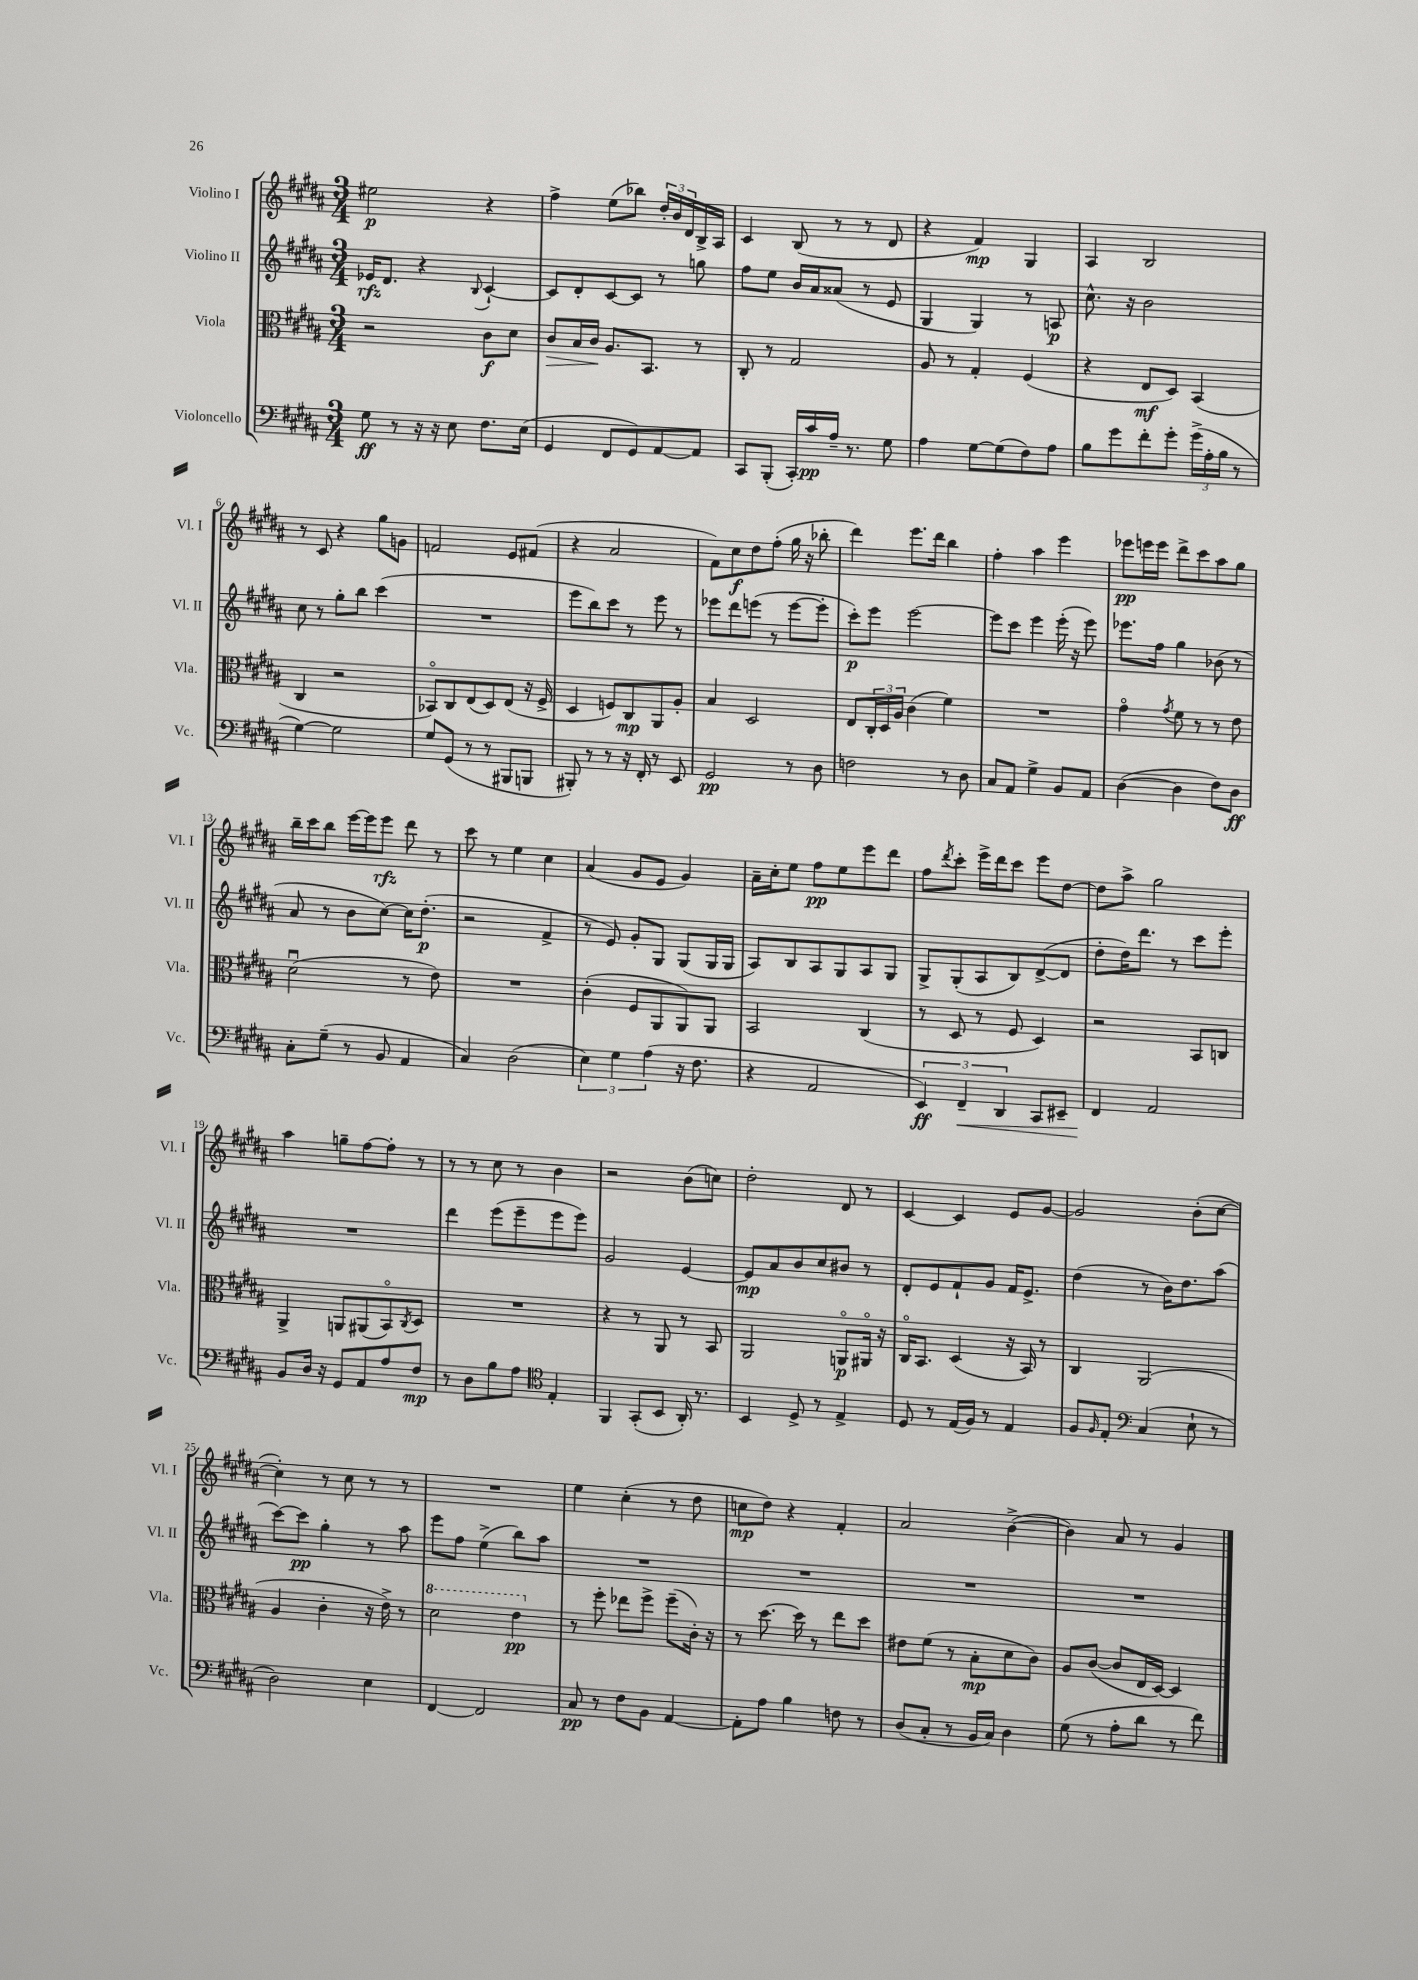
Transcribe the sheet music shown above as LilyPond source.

<<
\new StaffGroup <<
\new Staff = "s0" \with { instrumentName = "Violino I" shortInstrumentName = "Vl. I" } {
    \clef treble \key b \major \numericTimeSignature \time 3/4
    eis''2\p r4 |
    fis''4-> e''8( bes''8) \tuplet 3/2 { dis''16-. b'16 dis'16 } b16-> ais16 |
    cis'4 b8( r8 r8 dis'8 |
    r4 fis'4\mp) gis4 |
    ais4 b2 |
    r8 cis'8 r4 gis''8 g'8 |
    f'2 e'8 fis'8( |
    r4 ais'2 |
    fis'8) cis''8\f dis''8 fis''8-.( gis''16 r16 bes''8-. |
    dis'''4) e'''8. dis'''16 b''4 |
    fis''4-. ais''4 e'''4 |
    ees'''8\pp e'''16 e'''16 dis'''8-> cis'''8 ais''8 gis''8 |
    b''16-- cis'''16 b''8 e'''16~ e'''16 e'''8\rfz dis'''8 r8 |
    cis'''8 r8 e''4 cis''4 |
    ais'4( gis'8 e'8 gis'4) |
    ais'16-- cis''16-. e''8 fis''8\pp e''8 e'''8 dis'''8 |
    fis''8 \acciaccatura { dis'''8 } cis'''8-. e'''16-> dis'''16 cis'''8 e'''8 dis''8~ |
    dis''8 ais''8-> gis''2 |
    ais''4 g''8-- fis''8~ fis''8-. r8 |
    r8 r8 cis''8 r8 b'4 |
    r2 b'8( c''8) |
    dis''2-. dis'8 r8 |
    cis'4~ cis'4 e'8 gis'8~ |
    gis'2 b'8-.( cis''8~ |
    cis''4-.) r8 cis''8 r8 r8 |
    R2. |
    e''4 cis''4-.( r8 dis''8 |
    c''8\mp dis''8) r4 fis'4-. |
    ais'2 b'4~->( |
    b'4) ais'8 r8 gis'4 \bar "|." |
}
\new Staff = "s1" \with { instrumentName = "Violino II" shortInstrumentName = "Vl. II" } {
    \clef treble \key b \major \numericTimeSignature \time 3/4
    ees'16\rfz dis'8. r4 \appoggiatura { b8 } cis'4~-! |
    cis'8 dis'8-. cis'8~ cis'8 r8 g''8 |
    fis''8 e''8 b'16 ais'16 aisis'8( r8 e'8 |
    gis4 gis4) r8 a8\p |
    cis''8.-^ r16 b'2 |
    cis''8 r8 gis''8-. b''8 cis'''4( |
    R2. |
    e'''8 b''8) cis'''8 r8 e'''8 r8 |
    ees'''8 dis'''8 e'''8( r8 e'''8~ e'''8-. |
    cis'''8-.\p) e'''8 e'''2~ |
    e'''8 cis'''8 e'''4 e'''16-.( r16 e'''8) |
    ees'''8. fis''16 gis''4 bes'8( r8 |
    ais'8 r8 b'8 cis''8~) cis''16 dis''8.-.\p( |
    r2 fis'4-> |
    r8 e'8) gis'8-. gis8 gis8( gis16 gis16 |
    ais8) b8 ais8 gis8 ais8 gis8 |
    gis8-> gis8-.( ais8 b8) dis'8~->( dis'8 |
    dis''8-. dis''16) dis'''8. r8 cis'''8 e'''8-. |
    R2. |
    dis'''4 e'''8( e'''8-- e'''8 e'''8) |
    gis'2 e'4~ |
    e'8\mp ais'8 b'8 cis''8 bis'8 r8 |
    dis'8-. e'8 fis'8-! gis'8 fis'16 e'8.-> |
    dis''4( r8 b'16) dis''8. ais''8( |
    cis'''8~) cis'''8\pp gis''4-. r8 ais''8 |
    e'''8 fis''8 e''4->( b''8) ais''8 |
    R2. |
    R2. |
    R2. |
    R2. \bar "|." |
}
\new Staff = "s2" \with { instrumentName = "Viola" shortInstrumentName = "Vla." } {
    \clef alto \key b \major \numericTimeSignature \time 3/4
    r2 cis'8\f dis'8 |
    cis'8\> b16 cis'16\! ais8. b,8. r8 |
    cis8-. r8 gis2 |
    ais8 r8 gis4-. fis4( |
    r4 e8\mf dis8) b,4( |
    cis4 r2 |
    bes,8\flageolet) cis8 e8( dis8) e8( r16 fis16-> |
    dis4 f8) cis8\mp ais,8 ais8-. |
    b4 dis2 |
    e8 \tuplet 3/2 { cis16-. dis16 ais16 } cis'4( fis'4) |
    R2. |
    gis'4\flageolet \acciaccatura { gis'8 } fis'8 r8 r8 e'8 |
    dis'2\downbow( r8 e'8) |
    R2. |
    cis'4-.( fis8 ais,8 ais,8) ais,8 |
    b,2 cis4( |
    r8 dis8 r8 fis8 dis4) |
    r2 b,8 c8 |
    ais,4-> a,8 ais,8( b,8\flageolet) \acciaccatura { cis8 } dis8 |
    R2. |
    r4 r8 ais,8 r8 b,8 |
    ais,2 a,8\flageolet\p ais,16\flageolet r16 |
    cis16\flageolet b,8. dis4( r16 b,16) r8 |
    cis4 ais,2( |
    ais4 cis'4-. r16 e'16->) r8 |
    \ottava #1 dis''2 e''4\pp \ottava #0 |
    r8 fis''8-. ees''8 fis''8-> fis''8--( cis'16-.) r16 |
    r8 dis''8.~ dis''16 r8 e''8 dis''8 |
    eis'8 fis'8( r8 b8-.\mp dis'8 cis'8) |
    ais8 cis'8~( cis'8 e16 dis16~) dis4 \bar "|." |
}
\new Staff = "s3" \with { instrumentName = "Violoncello" shortInstrumentName = "Vc." } {
    \clef bass \key b \major \numericTimeSignature \time 3/4
    gis8\ff r8 r16 r16 e8 fis8. e16( |
    gis,4 fis,8 gis,8) ais,8~ ais,8 |
    cis,8 b,,8-.( cis,16-.) cis'16\pp ais16-- r8. gis8 |
    ais4 gis8~ gis8( fis8) ais8 |
    b8 gis'8 fis'8-. gis'8-. \tuplet 3/2 { gis'16->( ais16-. b16 } r8 |
    gis4~) gis2 |
    gis8 gis,8( r8 r8 bis,,8 b,,8 |
    bis,,8-.) r8 r8 r16 fis,16-. r8 e,8 |
    gis,2\pp r8 dis8 |
    f2 r8 dis8 |
    cis8 ais,8 gis4-> b,8 ais,8 |
    dis4~( dis4 fis8) dis8\ff |
    cis8-. gis8--( r8 b,8 ais,4 |
    cis4) dis2( |
    \tuplet 3/2 { e4) gis4 ais4( } r16 fis8. |
    r4 ais,2 |
    \tuplet 3/2 { e,4\ff) fis,4--\< dis,4 } cis,8 eis,8-- |
    fis,4\! ais,2 |
    b,8 dis16 r16 gis,8 ais,8 ais8 fis8\mp |
    r8 dis8 b8 ais8 \clef tenor e4-. |
    fis,4 gis,8-.( b,8 ais,16-.) r8. |
    b,4 dis8-> r8 e4-> |
    dis8 r8 e16( fis16) r8 e4 |
    fis8 \grace { fis16 } e8-. \clef bass cis4( e8-! r8 |
    dis2) e4 |
    fis,4~ fis,2 |
    cis8\pp r8 fis8 b,8 ais,4~ |
    ais,8-. ais8 b4 f8 r8 |
    dis8( cis8-. r8 b,16 cis16) dis4 |
    gis8( r8 ais8-. dis'8 r8 fis'8) \bar "|." |
}
>>
>>
